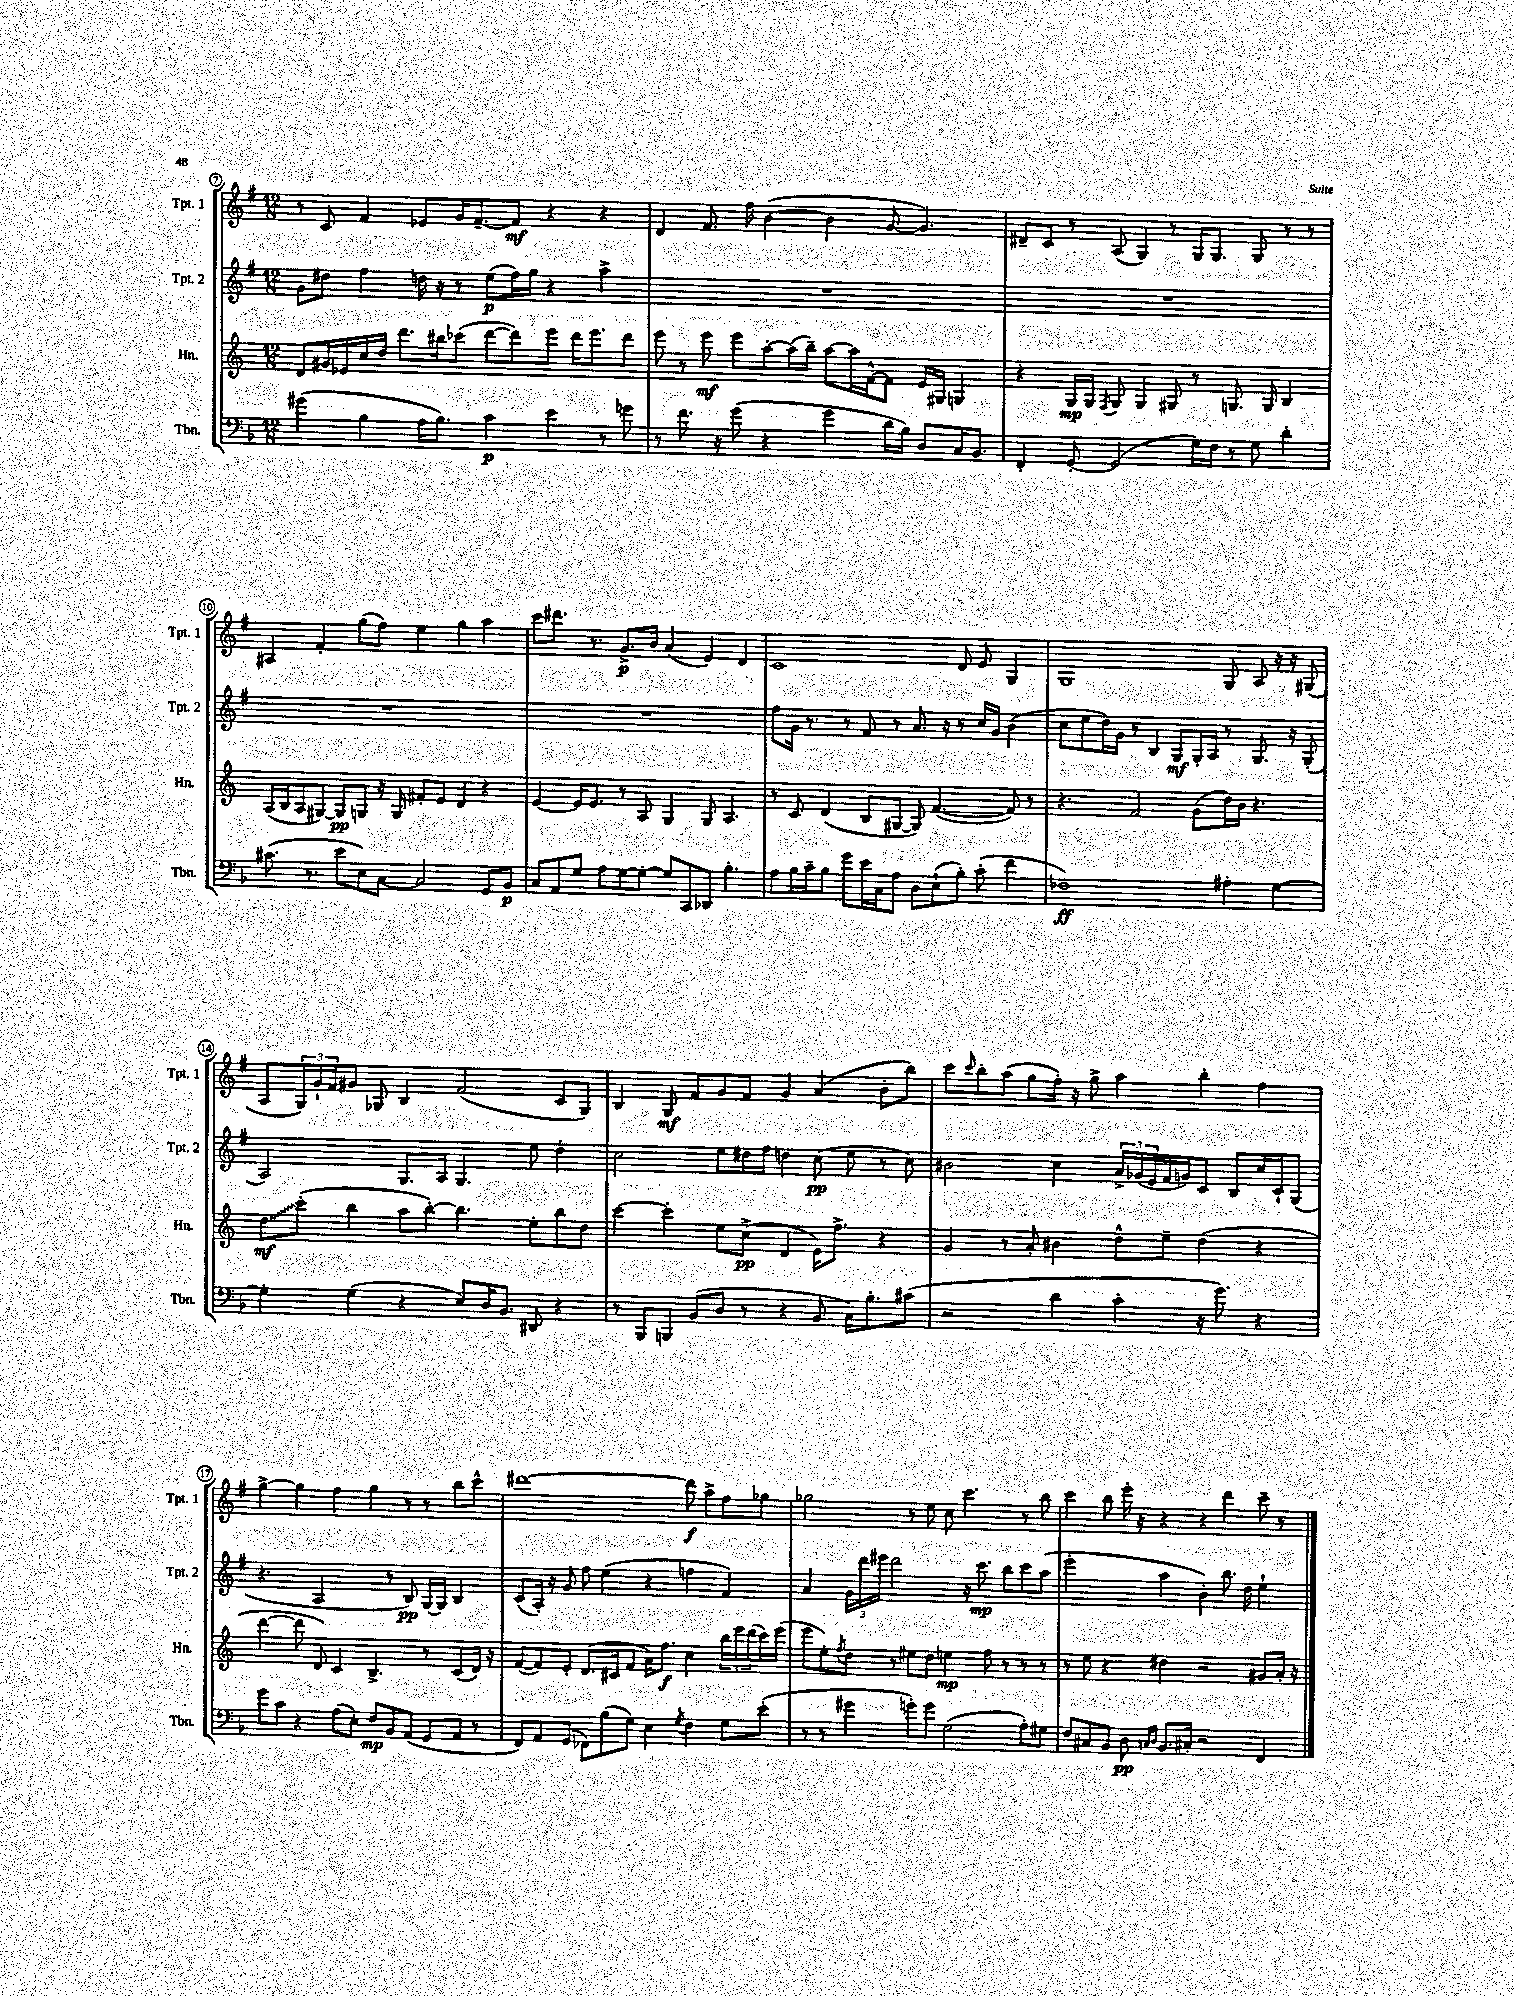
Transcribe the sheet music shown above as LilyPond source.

<<
\new StaffGroup <<
\new Staff = "s0" \with { instrumentName = "Tpt. 1" shortInstrumentName = "Tpt. 1" } {
    \clef treble \key g \major \numericTimeSignature \time 12/8
    r8 c'8 fis'4 ees'8 g'16 fis'8.~-- fis'8\mf r4 r4 |
    d'4 fis'8. fis''16 b'4~( b'4 g'8~ g'4.) |
    dis'8-- c'8 r8 a8( g4) r8 g16 g8. g8 r8 r8 |
    ais4 fis'4-. g''8( fis''8) e''4 g''4 a''4 |
    c'''8 dis'''8. r8. g'8.->\p b'16 a'4( e'4) d'4 |
    c'1 d'8 e'8 g4 |
    g1 g8 a8 r16 r16 gis8( |
    a8 \tuplet 3/2 { g16) g'16-! fis'16 } gis'8 ges8 b4 fis'2( c'8 ges8) |
    b4 g8\mf fis'8 g'8 fis'8 g'4 a'4( b'8-. b''8) |
    c'''8 \grace { c'''16 } b''8-. a''8( g''8 fis''16-.) r16 g''8-> a''4 b''4-. fis''4 |
    g''4~-> g''4 fis''4 g''4 r8 r8 b''8 c'''8-^ |
    dis'''1~ dis'''8\f a''8-> fis''8 ges''8 |
    ges''2 r8 e''8 c''8 c'''4. r8 b''8 |
    c'''4 b''8 e'''16-. r16 r4 r4 d'''4 c'''8-- r8 \bar "|." |
}
\new Staff = "s1" \with { instrumentName = "Tpt. 2" shortInstrumentName = "Tpt. 2" } {
    \clef treble \key g \major \numericTimeSignature \time 12/8
    g'8 dis''8 fis''4 d''16 r16 r8 e''8\p( fis''16) g''16 r4 a''4-> |
    R1. |
    R1. |
    R1. |
    R1. |
    fis''8 g'16 r8. r8 fis'8 r8 a'8. r16 r8 c''16 g'16 b'4( |
    c''8 e''8 d''16) g'16 r8 b4 g8\mf g16-. a16 r8 g8. r16 g8-.( |
    a2) g8. a16 g4. e''8 d''4-. |
    c''2 e''8 dis''16 fis''16 d''4 c''8\pp( e''8 r8 c''8) |
    bis'2 c''4 \tuplet 3/2 { a'16-> ges'16( e'16 } fis'16 g'16) c'8 b8 c''16 c'16-! g8( |
    r4. a2 r8 b8\pp) g16~ g16 b4 |
    c'8( a16-.) r16 g'8 fis''8 e''4( r4 f''4 fis'4) |
    a'4 \tuplet 3/2 { g'16 d'''16 eis'''16 } d'''2 r16 c'''8.\mp b''8 c'''8 a''8( |
    e'''2-. a''4 b'4-.) b''8. d''16 e''4-! \bar "|." |
}
\new Staff = "s2" \with { instrumentName = "Hn." shortInstrumentName = "Hn." } {
    \clef treble \key c \major \numericTimeSignature \time 12/8
    d'8 gis'16 ees'16 c''16 d''16 d'''8. bis''16 ces'''8( d'''8~ d'''8) e'''8 d'''16 e'''8. d'''8 |
    e'''8 r8 e'''8\mf e'''8 a''8~-. a''16( b''16--) a''8~ a''16 f'16~-^ f'8 e'16 gis16 g4 |
    r4 g16\mp g16 \acciaccatura { f8 } g8 g4 gis8 r8 g8. g16 b4 |
    a16( b16 a8 gis8~) gis8\pp g8 r16 g16 fis'8-. e'8 d'4 r4 |
    e'4~ e'16 e'8. r8 a8 g4 g8 a4. |
    r8 c'8 d'4( b8 gis8~ gis8) f'4.~( f'8) r8 |
    r4. f'2 g'8( d''16) b'16 r4. |
    \once \override Glissando.style = #'zigzag d''8\glissando\mf c'''8-.( b''4 a''8 b''8~-.) b''4. e''8-. b''8 d''8 |
    c'''4~ c'''4-. e''8 c''8->\pp( d'4 e'16) f''8.-> r4 |
    g'4 r8 a'8-. bis'4 d''8-^ e''8-- d''4( r4 |
    d'''4~ d'''8 d'8) c'4 b4.-> r8 c'8( d'16) r16 |
    f'8~( f'8) e'8-. d'8.( cis'16 f'8 a'16) f''8.\f c''4 \tuplet 3/2 { b''16 e'''16 d'''16( } c'''16) e'''16( |
    e'''8 e''8-.) \acciaccatura { f''8 } d''8 r8 eis''8 d''8 e''4\mp f''8 r8 r8 r8 |
    r8 e''8 r4 dis''4 r2 gis'8 a'16-. r16 \bar "|." |
}
\new Staff = "s3" \with { instrumentName = "Tbn." shortInstrumentName = "Tbn." } {
    \clef bass \key f \major \numericTimeSignature \time 12/8
    gis'4( bes4 a16 bes8.) c'4\p e'4 r8 g'8 |
    r8 f'8. r16 g'8( r4 g'4 d'16 bes16) d8 c16 bes,8. |
    f,4-. g,8~-. g,2( g16) f16 r8 g8 d'4-. |
    cis'8.( r8. e'8 e8) c8~ c2 g,8 bes,8\p |
    c8 a,8 g8 a8 g8~ g8~-. g8 c,8 des,8 bes4.-. |
    a8 bes16 c'16-- bes8 g'8 e'16 c16 a8 d8 e8-!( bes8-.) c'8-.( f'4 |
    fes1\ff) ais4-. g4~ |
    g4-. g4( r4 e8) d16 bes,8. dis,8 r4 |
    r8 bes,,8 b,,8 bes,8( d8 r8 r4 bes,8 c16) bes8.-. cis'8( |
    r2 d'4 c'4-. r16 g'8.) r4 |
    g'8 c'8 r4 a8( e8-.) f8\mp bes,8 a,8( g,8 a,8 r8 |
    f,8) a,8 g,8( fes,8) bes8( g8) e4 \acciaccatura { g8 } f4 g8 e'8-.( |
    r8 r8 gis'4 g'8-.) g'8 g2( a8-.) gis8 |
    f8 cis8 bes,8 d8\pp \grace { c16 d16 } bes,8. cis16-. r2 f,4 \bar "|." |
}
>>
>>
\layout { \context { \Score currentBarNumber = #7 \override BarNumber.stencil = #(make-stencil-circler 0.1 0.3 ly:text-interface::print) } }
